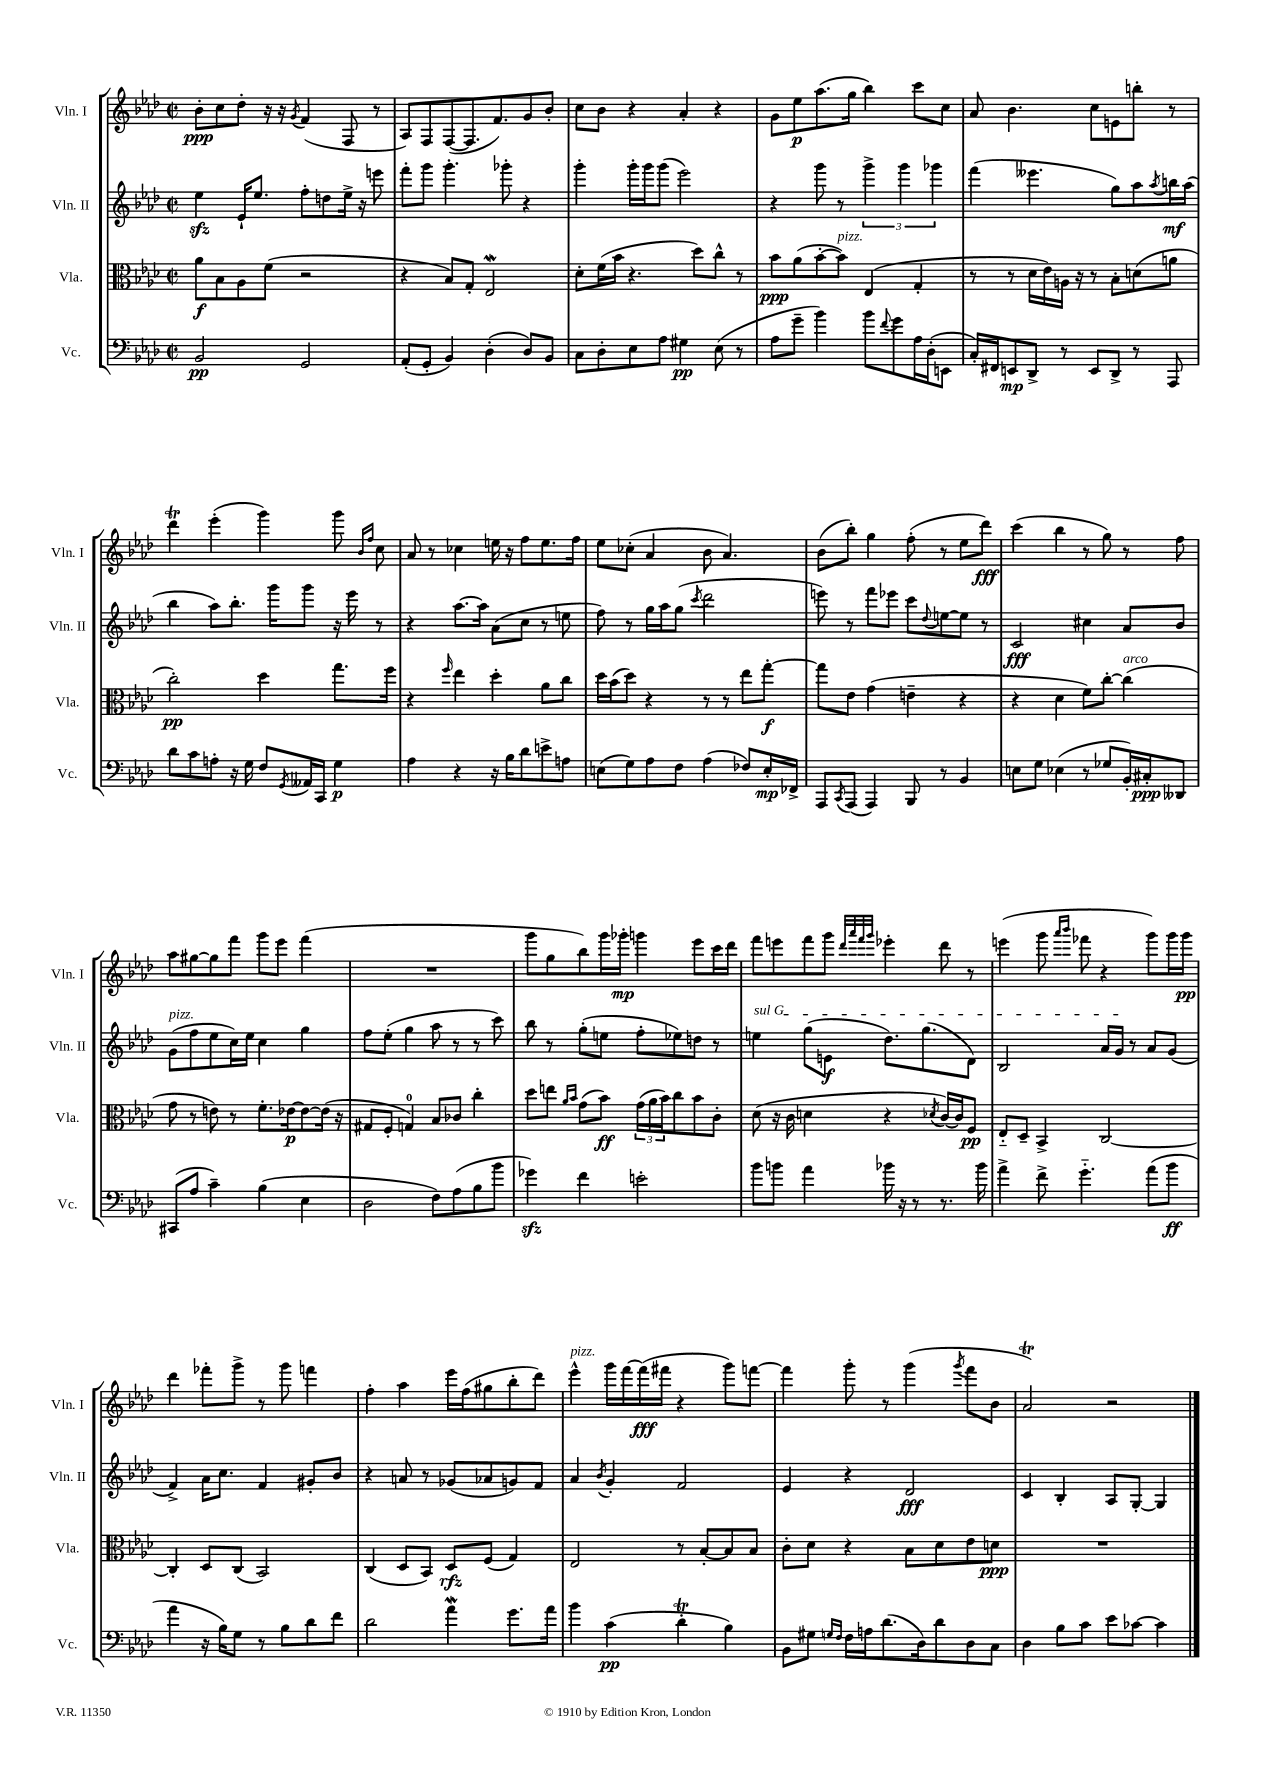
<<
\new StaffGroup <<
\new Staff = "s0" \with { instrumentName = "Vln. I" shortInstrumentName = "Vln. I" } {
    \clef treble \key aes \major \defaultTimeSignature \time 2/2
    bes'8-.\ppp c''8 des''8-. r16 r16 \acciaccatura { g'8 } f'4( f8 r8 |
    aes8) f8 f8~( f8. f'8.) g'8 bes'8-. |
    c''8 bes'8 r4 aes'4-. r4 |
    g'8 ees''8\p aes''8.( g''16 bes''4) c'''8 c''8 |
    aes'8 bes'4. c''8 e'8 b''8-. r8 |
    des'''4\trill ees'''4-.( g'''4) g'''8 \grace { bes'16 f''16 } c''8 |
    aes'8 r8 ces''4 e''16 r16 f''8 e''8. f''16 |
    ees''8 ces''8-.( aes'4 bes'8 aes'4.) |
    bes'8( bes''8-.) g''4 f''8-.( r8 ees''8 des'''8\fff) |
    c'''4( bes''4 r8 g''8) r8 f''8 |
    aes''8 gis''8~ gis''8 f'''8 g'''8 ees'''8 f'''4( |
    R1 |
    g'''8 g''8 bes''8) g'''16 ges'''16-.\mp g'''4 ees'''8 c'''16 des'''16 |
    f'''8 e'''8 f'''8 g'''8 \grace { des'''32 aes'''32 f'''32 g'''32 } ees'''4-. des'''8 r8 |
    e'''4( g'''8 \grace { aes'''16 bes'''16 } fes'''8 r4 g'''8) g'''16 g'''16\pp |
    des'''4 fes'''8-. g'''8-> r8 g'''8 f'''4 |
    f''4-. aes''4 ees'''16 f''16( gis''8 bes''8-. des'''8) |
    ees'''4-^^\markup { \italic "pizz." } g'''16 f'''16~ f'''16\fff( fis'''16 r4 g'''8) f'''8~ |
    f'''4 g'''8-. r8 g'''4( \acciaccatura { g'''8 } f'''8 bes'8 |
    aes'2\trill) r2 \bar "|." |
}
\new Staff = "s1" \with { instrumentName = "Vln. II" shortInstrumentName = "Vln. II" } {
    \clef treble \key aes \major \defaultTimeSignature \time 2/2
    ees''4\sfz ees'16-! ees''8. f''8-. d''8 ees''16-> r16 e'''8 |
    f'''8-. g'''8 g'''4.-. ges'''8-. r4 |
    g'''4-. g'''16-. g'''16 g'''8( ees'''2) |
    r4 g'''8 r8 \tuplet 3/2 { g'''4-> g'''4 ges'''4 } |
    f'''4( eeses'''4. g''8) aes''8 \acciaccatura { aes''8 } b''16\mf aes''16( |
    bes''4 aes''8) bes''8.-. g'''16 g'''8 r16 ees'''16 r8 |
    r4 aes''8.~ aes''16 aes'8( c''8 r8 e''8 |
    f''8) r8 g''16 aes''16 g''8( \acciaccatura { c'''8 } des'''2 |
    e'''8) r8 f'''8 ees'''8 c'''8 \appoggiatura { des''8 } e''8~ e''8 r8 |
    c'2\fff cis''4 aes'8 bes'8 |
    g'8^\markup { \italic "pizz." }( f''8 ees''8 c''16) ees''16 c''4 g''4 |
    f''8 ees''8-.( g''4 aes''8 r8 r8 c'''8) |
    bes''8 r8 g''8-.( e''8 f''8-. ees''8) d''8 r8 |
    \once \override TextSpanner.bound-details.left.text = \markup { \italic "sul G" } e''4\startTextSpan g''8( e'8\f des''8.) g''8.( des'8) |
    bes2 aes'16 g'16\stopTextSpan r8 aes'8 g'8( |
    f'4->) aes'16 c''8. f'4 gis'8-. bes'8 |
    r4 a'8 r8 ges'8( aes'8 g'8) f'8 |
    aes'4 \acciaccatura { bes'8 } g'4-. f'2 |
    ees'4 r4 des'2\fff |
    c'4 bes4-. aes8 g8~-. g4 \bar "|." |
}
\new Staff = "s2" \with { instrumentName = "Vla." shortInstrumentName = "Vla." } {
    \clef alto \key aes \major \defaultTimeSignature \time 2/2
    aes'8\f bes8 aes8 f'8( r2 |
    r4 bes8) g8-. ees2\mordent |
    des'8-. f'16( bes'16 r4. des''8) c''8-^ r8 |
    bes'8\ppp aes'8( bes'8~-. bes'8^\markup { \italic "pizz." }) ees4( g4-. |
    r8 r8 des'16 ees'16) a16 r16 r8 bes8-. d'8( a'8 |
    c''2-.\pp) des''4 g''8. f''16 |
    r4 \grace { f''16 } ees''4 des''4-. aes'8 c''8 |
    des''16 bes'16( des''8) r4 r8 r8 ees''8 g''8~-.\f |
    g''8 ees'8 g'4( e'4-- r4 |
    r4 des'4 f'8) c''8~-. c''4^\markup { \italic "arco" }( |
    g'8 r8 e'8) r8 f'8.-. ees'16~\p ees'8~ ees'16( r16 |
    gis8 f8-. g4-0) bes8 ces'8 c''4-. |
    des''8 e''8 \grace { aes'16 bes'16 } g'8( bes'8\ff) \tuplet 3/2 { g'16( aes'16 bes'16) } c''8 bes'8 c'8-. |
    des'8( r16 c'16 d'4 r4 \acciaccatura { des'8 } c'16~) c'16 f8\pp |
    ees8-_ des8-- bes,4-> c2~ |
    c4-. des8 c8( bes,2) |
    c4( des8 bes,8) des8\rfz f8( g4) |
    ees2 r8 bes8~-. bes8 bes8 |
    c'8-. des'8 r4 bes8 des'8 ees'8 d'8\ppp |
    R1 \bar "|." |
}
\new Staff = "s3" \with { instrumentName = "Vc." shortInstrumentName = "Vc." } {
    \clef bass \key aes \major \defaultTimeSignature \time 2/2
    bes,2\pp g,2 |
    aes,8-.( g,8-. bes,4) des4-.( des8) bes,8 |
    c8 des8-. ees8 aes8 gis4\pp ees8( r8 |
    aes8 g'8-- bes'4) bes'8 \appoggiatura { f'8 } g'8 aes16 des16-.( e,8 |
    c16-.) fis,16 e,8\mp des,8-> r8 e,8 des,8-> r8 aes,,8 |
    des'8 c'8 a8-. r16 g16 f8 \acciaccatura { g,8 } aeses,16 c,16 g4\p |
    aes4 r4 r16 bes16 des'8 e'8-> a8 |
    e8( g8) aes8 f8 aes4( fes8) e16-.\mp fes,16-> |
    aes,,8 \acciaccatura { c,8 } aes,,8( aes,,4) bes,,8 r8 bes,4 |
    e8 g8 ees4( r8 ges8 bes,16-.) cis16-.\ppp deses,8 |
    cis,8( aes8 c'4--) bes4( ees4 |
    des2 f8) aes8( bes8 bes'8 |
    ges'4\sfz) f'4 e'2-. |
    bes'8 b'8 aes'4 bes'16 r16 r8 r8. bes'16 |
    aes'4-> f'8-> g'4.-_ aes'8( bes'8\ff |
    aes'4 r16 bes16) g8 r8 bes8 des'8 f'8 |
    des'2 aes'4\mordent g'8. aes'16 |
    bes'4 c'4\pp( des'4-.\trill bes4) |
    bes,8 gis8 \grace { g16 f16 } f16 a16 des'8.( des16) des'8 des8 c8 |
    des4 bes8 c'8 ees'8 ces'8~ ces'4 \bar "|." |
}
>>
>>
\layout { \context { \Score \remove "Bar_number_engraver" } }
